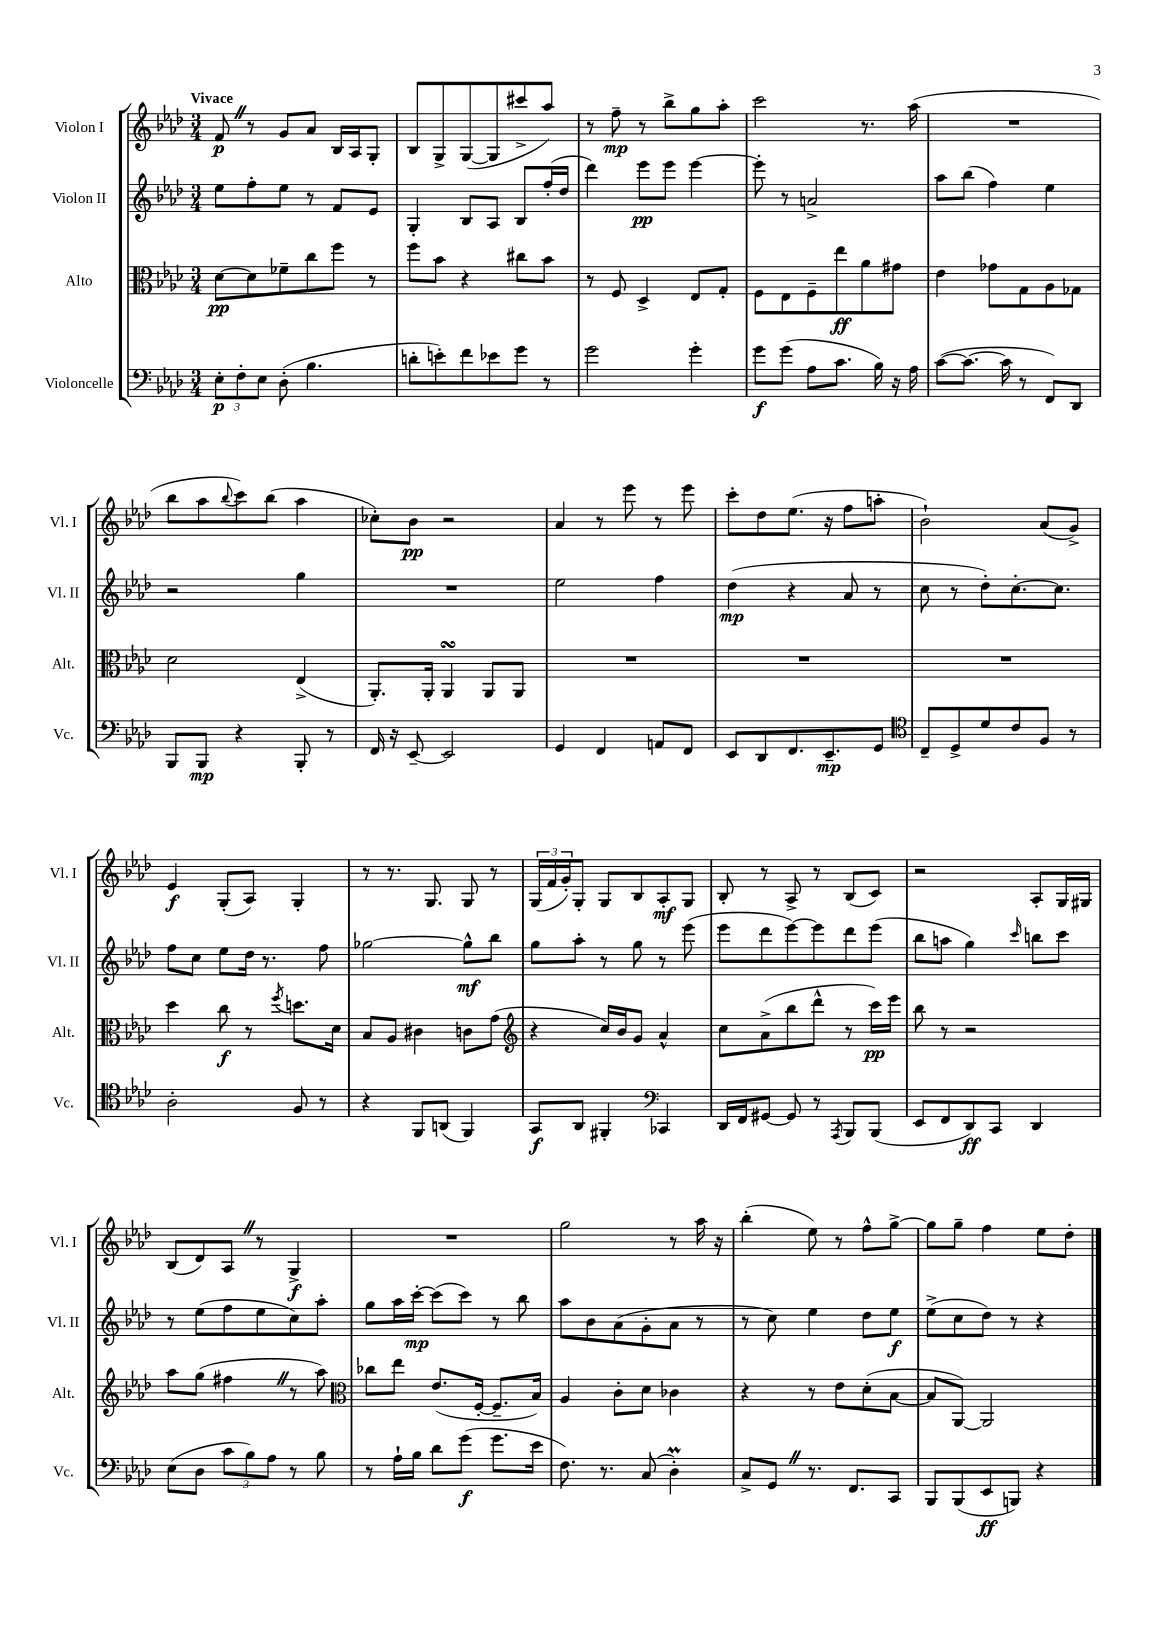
<<
\new StaffGroup <<
\new Staff = "s0" \with { instrumentName = "Violon I" shortInstrumentName = "Vl. I" } {
    \clef treble \key aes \major \numericTimeSignature \time 3/4 \tempo "Vivace"
    f'8\p \once \override BreathingSign.text = \markup { \musicglyph "scripts.caesura.straight" } \breathe r8 g'8 aes'8 bes16 aes16 g8-. |
    bes8 g8-> g8~( g8 cis'''8-> aes''8) |
    r8 f''8--\mp r8 bes''8-> g''8 aes''8-. |
    c'''2 r8. aes''16( |
    R2. |
    bes''8 aes''8 \appoggiatura { bes''8 } c'''8) bes''8( aes''4 |
    ces''8-.) bes'8\pp r2 |
    aes'4 r8 ees'''8 r8 ees'''8 |
    c'''8-. des''8 ees''8.( r16 f''8 a''8-. |
    bes'2-!) aes'8( g'8->) |
    ees'4\f g8-.( aes8) g4-. |
    r8 r8. g8. g8 r8 |
    \tuplet 3/2 { g16( f'16 g'16-.) } g8-. g8 bes8 aes8-.\mf g8 |
    bes8-. r8 aes8-> r8 bes8( c'8) |
    r2 aes8-. g16 gis16 |
    bes8( des'8) aes8 \once \override BreathingSign.text = \markup { \musicglyph "scripts.caesura.straight" } \breathe r8 g4->\f |
    R2. |
    g''2 r8 aes''16 r16 |
    bes''4-.( ees''8) r8 f''8-^ g''8~-> |
    g''8 g''8-- f''4 ees''8 des''8-. \bar "|." |
}
\new Staff = "s1" \with { instrumentName = "Violon II" shortInstrumentName = "Vl. II" } {
    \clef treble \key aes \major \numericTimeSignature \time 3/4
    ees''8 f''8-. ees''8 r8 f'8 ees'8 |
    g4-. bes8 aes8 bes8 f''16-.( des''16 |
    des'''4) ees'''8\pp ees'''8 ees'''4~ |
    ees'''8-. r8 a'2-> |
    aes''8 bes''8( f''4) ees''4 |
    r2 g''4 |
    R2. |
    ees''2 f''4 |
    des''4\mp( r4 aes'8 r8 |
    c''8 r8 des''8-.) c''8.~-. c''8. |
    f''8 c''8 ees''8 des''16 r8. f''8 |
    ges''2~ ges''8-^\mf bes''8 |
    g''8 aes''8-. r8 g''8 r8 ees'''8( |
    ees'''8 des'''8 ees'''8~) ees'''8 des'''8 ees'''8( |
    bes''8 a''8 g''4) \grace { c'''16 } b''8 c'''8 |
    r8 ees''8( f''8 ees''8 c''8) aes''8-. |
    g''8 aes''16 c'''16~-.\mp c'''8( c'''8) r8 bes''8 |
    aes''8 bes'8 aes'8( g'8-. aes'8 r8 |
    r8 c''8) ees''4 des''8 ees''8\f |
    ees''8->( c''8 des''8) r8 r4 \bar "|." |
}
\new Staff = "s2" \with { instrumentName = "Alto" shortInstrumentName = "Alt." } {
    \clef alto \key aes \major \numericTimeSignature \time 3/4
    des'8~\pp des'8 fes'8-- c''8 f''8 r8 |
    f''8 bes'8 r4 cis''8 bes'8 |
    r8 f8 des4-> ees8 g8-. |
    f8 ees8 f8-- ees''8\ff aes'8 gis'8 |
    ees'4 ges'8 g8 aes8 ges8 |
    des'2 ees4->( |
    aes,8.-.) aes,16-. aes,4\turn aes,8 aes,8 |
    R2. |
    R2. |
    R2. |
    des''4 c''8\f r8 \acciaccatura { f''8 } d''8. des'16 |
    bes8 aes8 cis'4 c'8 g'8( |
    \clef treble r4 c''16) bes'16 g'8 aes'4-^ |
    c''8 aes'8->( bes''8 des'''8-^ r8 c'''16\pp) ees'''16 |
    bes''8 r8 r2 |
    aes''8 g''8( fis''4 \once \override BreathingSign.text = \markup { \musicglyph "scripts.caesura.straight" } \breathe r8 aes''8) |
    \clef alto ces''8 ees''8 ees'8.( f16~-. f8.-- bes16) |
    aes4 c'8-. des'8 ces'4 |
    r4 r8 ees'8 des'8-.( bes8~ |
    bes8 aes,8~) aes,2 \bar "|." |
}
\new Staff = "s3" \with { instrumentName = "Violoncelle" shortInstrumentName = "Vc." } {
    \clef bass \key aes \major \numericTimeSignature \time 3/4
    \tuplet 3/2 { ees8-.\p f8-. ees8 } des8-.( bes4. |
    d'8-. e'8-.) f'8 ees'8 g'8 r8 |
    g'2 g'4-. |
    g'8\f g'8( aes8 c'8. bes16) r16 aes16 |
    c'8~( c'8.~ c'16 r8 f,8) des,8 |
    bes,,8 bes,,8\mp r4 bes,,8-. r8 |
    f,16 r16 ees,8~-- ees,2 |
    g,4 f,4 a,8 f,8 |
    ees,8 des,8 f,8. ees,8.--\mp g,8 |
    \clef tenor c8-- des8-> des'8 c'8 f8 r8 |
    aes2-. f8 r8 |
    r4 f,8 a,8( f,4) |
    g,8\f aes,8 fis,4-. \clef bass ces,4 |
    des,16 f,16 gis,8~ gis,8 r8 \acciaccatura { aes,,8 } bes,,8 bes,,8( |
    ees,8 f,8 des,8\ff) c,8 des,4 |
    ees8( des8 \tuplet 3/2 { c'8 bes8) aes8 } r8 bes8 |
    r8 aes16-! bes16 des'8 g'8\f( g'8. ees'16 |
    f8.) r8. c8( des4-.\prall) |
    c8-> g,8 \once \override BreathingSign.text = \markup { \musicglyph "scripts.caesura.straight" } \breathe r8. f,8. c,8 |
    bes,,8 bes,,8( ees,8\ff b,,8) r4 \bar "|." |
}
>>
>>
\layout { \context { \Score \remove "Bar_number_engraver" } }
